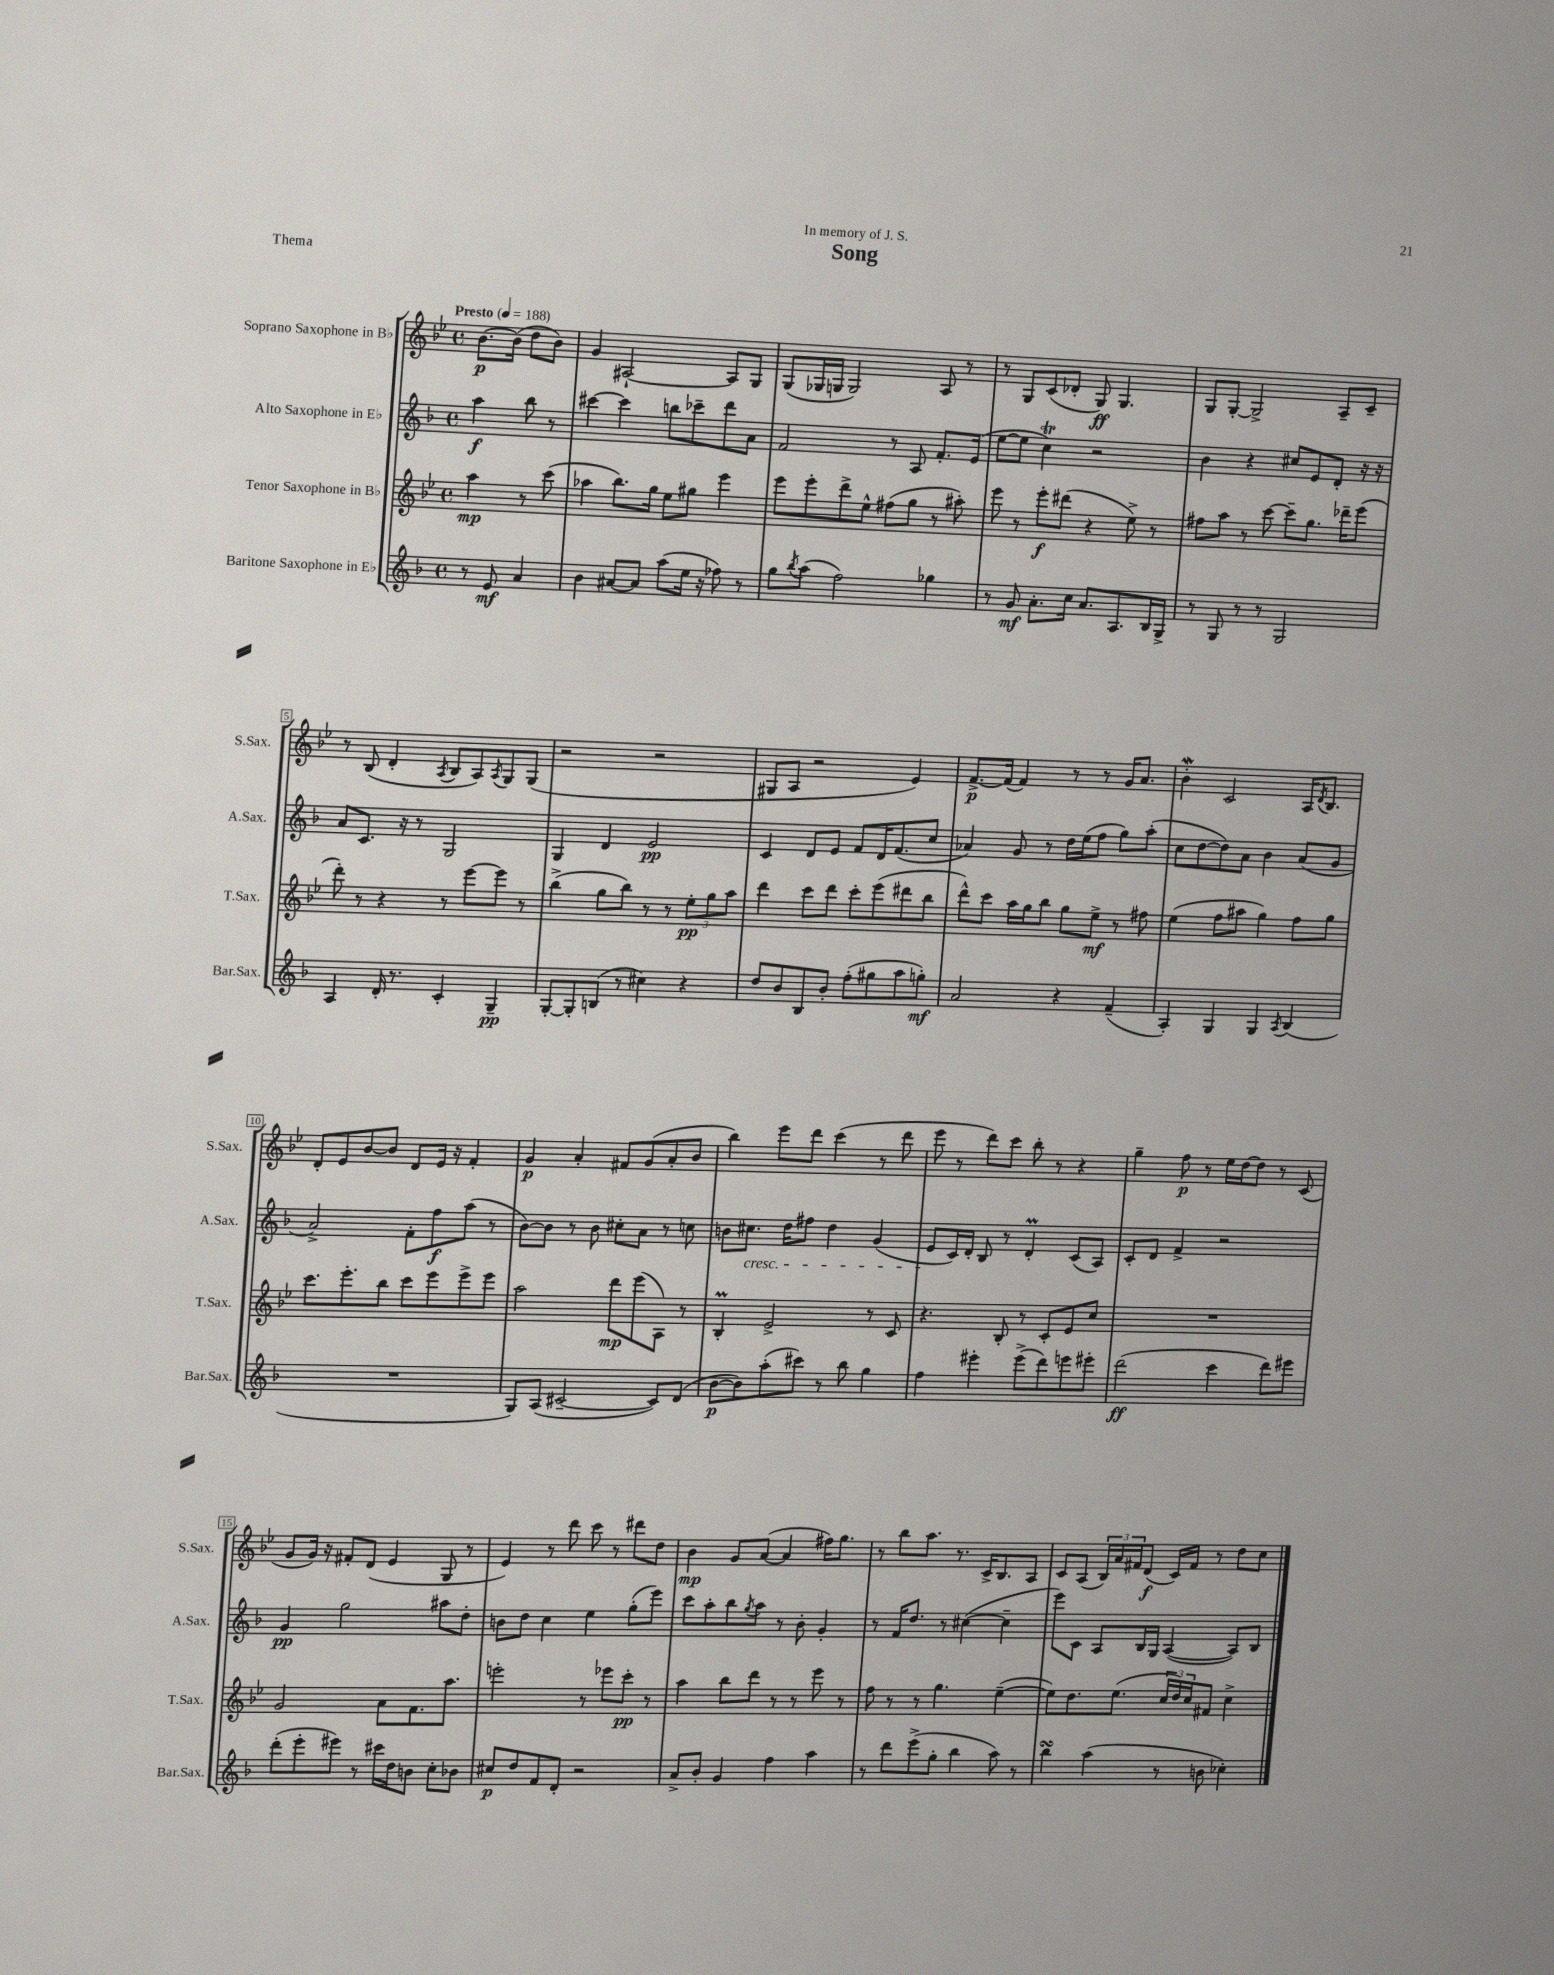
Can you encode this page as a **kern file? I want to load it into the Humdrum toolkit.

**kern	**dynam	**kern	**dynam	**kern	**dynam	**kern	**dynam
*part4	*part4	*part3	*part3	*part2	*part2	*part1	*part1
*staff4	*staff4	*staff3	*staff3	*staff2	*staff2	*staff1	*staff1
*I"Baritone Saxophone in E♭	*	*I"Tenor Saxophone in B♭	*	*I"Alto Saxophone in E♭	*	*I"Soprano Saxophone in B♭	*
*I'Bar.Sax.	*	*I'T.Sax.	*	*I'A.Sax.	*	*I'S.Sax.	*
*clefG2	*	*clefG2	*	*clefG2	*	*clefG2	*
*k[b-]	*	*k[b-e-]	*	*k[b-]	*	*k[b-e-]	*
*M4/4	*	*M4/4	*	*M4/4	*	*M4/4	*
*met(c)	*	*met(c)	*	*met(c)	*	*met(c)	*
*MM188	*	*MM188	*	*MM188	*	*MM188	*
=	=	=	=	=	=	=	=
!	!	!	!	!	!	!LO:TX:a:B:t=Presto	!
8r	.	4aa\	mp	4aa\	f	[8.b-\L	p
8e/	mf	.	.	.	.	.	.
.	.	.	.	.	.	(16b-\Jk]	.
4a/	.	8r	.	8bb-\	.	8dd\L	.
.	.	(8ccc\	.	8r	.	8b-\J)	.
=1	=1	=1	=1	=1	=1	=1	=1
4b-\	.	4aa-X\	.	[4ccc#X\	.	4g/	.
[8a#X/L	.	8.bb-\L)	.	4ccc#\]	.	[2A#X`/	.
8a#/J]	.	.	.	.	.	.	.
.	.	16gg\Jk	.	.	.	.	.
(8aa\L	.	8ee-\L	.	8bbn\L	.	.	.
16ee\Jk	.	8gg#X\J	.	8ccc-X~\	.	.	.
16r	.	.	.	.	.	.	.
8ff-X\)	.	4eee-\	.	8ddd\	.	8A#/L]	.
8r	.	.	.	8a\J	.	8G/J	.
=2	=2	=2	=2	=2	=2	=2	=2
8gg\L	.	8eee-\L	.	2f/	.	(8G/L	.
8qbb-/	.	.	.	.	.	.	.
(8aa\J	.	8eee-'\	.	.	.	16G-X/L	.
.	.	.	.	.	.	16Gn/JJ	.
2ff\)	.	8ddd^\	.	.	.	2G/)	.
.	.	8ee-^^\J	.	.	.	.	.
.	.	(8ff#X\L	.	8r	.	.	.
.	.	8gg\J	.	8A/	.	.	.
4gg-X\	.	8r	.	8.f'/L	.	8A/	.
.	.	8aa#X'\)	.	.	.	8r	.
.	.	.	.	(16e/Jk	.	.	.
=3	=3	=3	=3	=3	=3	=3	=3
8r	.	8eee-\	.	[8ee\L	.	8r	.
8g/	mf	8r	.	8ee\J]	.	8G/L	.
8.a'\L	.	8eee-'\L	f	4ccT\)	.	(8c/	.
.	.	(8ddd#X\J	.	.	.	8d-X'/J	.
16cc\Jk	.	.	.	.	.	.	.
8.a/L	.	4r	.	2r	.	8G/)	ff
.	.	.	.	.	.	4.G/	.
8.A/	.	.	.	.	.	.	.
.	.	8ee-^\)	.	.	.	.	.
16B-/L	.	8r	.	.	.	.	.
16G^/JJ	.	.	.	.	.	.	.
=4	=4	=4	=4	=4	=4	=4	=4
8r	.	8ff#X\L	.	4b-\	.	8G/L	.
8G/	.	8aa\J	.	.	.	[8G'/J	.
8r	.	8r	.	4r	.	2G^/]	.
8r	.	[8ccc\	.	.	.	.	.
2G/	.	8ccc~\L]	.	8cc#X/L	.	.	.
.	.	8.gg\J	.	8e/	.	.	.
.	.	.	.	8d'/J	.	8A~/L	.
.	.	16ddd-X~\KL	.	.	.	.	.
.	.	(8eee-\J	.	16r	.	8c~/J	.
.	.	.	.	16r	.	.	.
!!LO:LB:g=z
=5	=5	=5	=5	=5	=5	=5	=5
4A/	.	8ddd'\)	.	8a/L	.	8r	.
.	.	8r	.	8.c/J	.	(8B-/	.
16d'/	.	4r	.	.	.	4d'/	.
8.r	.	.	.	16r	.	.	.
.	.	.	.	8r	.	.	.
.	.	.	.	.	.	8qA/	.
4c'/	.	8r	.	2G/	.	8B-/L	.
.	.	[8eee-\L	.	.	.	8A/)	.
.	.	.	.	.	.	8qA/	.
4G~/	pp	8eee-\J]	.	.	.	8G/	.
.	.	8r	.	.	.	(8G/J	.
=6	=6	=6	=6	=6	=6	=6	=6
[8G'/L	.	(4bb-^\	.	4G/	.	2r	.
8G'/]	.	.	.	.	.	.	.
(8Bn/J	.	8gg\L	.	4d/	.	.	.
8r	.	8bb-\J)	.	.	.	.	.
4cc#X\)	.	8r	.	2e/	pp	2r	.
.	.	8r	.	.	.	.	.
4r	.	12ee-'\L	pp	.	.	.	.
.	.	12gg\	.	.	.	.	.
.	.	12aa\J	.	.	.	.	.
=7	=7	=7	=7	=7	=7	=7	=7
8dd/L	.	4ddd\	.	4c/	.	8G#X/L	.
8b-/	.	.	.	.	.	8A/J	.
8B-/	.	8ccc\L	.	8d/L	.	2r	.
8b-'/J	.	8ddd\J	.	8e/J	.	.	.
(8ff'\L	.	8ccc'\L	.	8f/L	.	.	.
8gg#X\	.	(8eee-\	.	16d/K	.	.	.
.	.	.	.	(8.f/	.	.	.
8aa\	.	8ddd#X\	.	.	.	4e-/)	.
8ggn'\J)	mf	8bb-\J	.	8cc/J	.	.	.
=8	=8	=8	=8	=8	=8	=8	=8
2a/	.	8ddd^^\L)	.	4a-X/)	.	[8.f^/L	p
.	.	8ccc\J	.	.	.	.	.
.	.	.	.	.	.	(16f/Jk]	.
.	.	16aa\LL	.	8g/	.	4f/)	.
.	.	16gg\J	.	.	.	.	.
.	.	8bb-\J	.	8r	.	.	.
4r	.	8gg\L	.	16dd\LL	.	8r	.
.	.	.	.	(16ee\J	.	.	.
.	.	8ee-^\J	mf	8ff\J	.	8r	.
(4f~/	.	8r	.	8gg\L)	.	16g/KL	.
.	.	.	.	.	.	8.a/J	.
.	.	8ff#X\	.	(8aa'\J	.	.	.
=9	=9	=9	=9	=9	=9	=9	=9
4A'/)	.	(4ee-\	.	8cc\L	.	4b-w'\	.
.	.	.	.	[8dd\	.	.	.
4G/	.	8ff\L	.	8dd\])	.	2c/	.
.	.	8aa#X\J	.	8a\J	.	.	.
4G/	.	4gg\)	.	4b-\	.	.	.
8qA/	.	.	.	.	.	.	.
(4B-/	.	8ff\L	.	(8a/L	.	16A/KL	.
.	.	.	.	.	.	8qd/	.
.	.	.	.	.	.	8.B-/J	.
.	.	8gg\J	.	8g/J	.	.	.
!!LO:LB:g=z
=10	=10	=10	=10	=10	=10	=10	=10
1r	.	8.ccc\L	.	2a^/)	.	8d'/L	.
.	.	.	.	.	.	8e-/	.
.	.	8.eee-'\	.	.	.	.	.
.	.	.	.	.	.	[8b-/	.
.	.	8bb-\J	.	.	.	8b-/J]	.
.	.	8ccc\L	.	8f'\L	.	8d/L	.
.	.	8eee-\	.	8ff\	f	16e-/Jk	.
.	.	.	.	.	.	16r	.
.	.	8eee-^\	.	(8aa\J	.	4f'/	.
.	.	8eee-\J	.	8r	.	.	.
=11	=11	=11	=11	=11	=11	=11	=11
8G/L)	.	2aa\	.	[8b-\L)	.	4g/	p
(8A/J	.	.	.	8b-\J]	.	.	.
[2c#X~/	.	.	.	8r	.	4a'/	.
.	.	.	.	8b-\	.	.	.
.	.	8ddd\L	mp	8cc#X'\L	.	8f#X/L	.
.	.	(8eee-\	.	8a\J	.	(8g/	.
8c#/L])	.	8A\J)	.	8r	.	8a'/	.
(8d/J	.	8r	.	8ccn\	.	8b-/J	.
=12	=12	=12	=12	=12	=12	=12	=12
[8b-\L	p	4B-M'/	.	8bn\L	.	4bb-\)	.
!	!	!	!	!LO:TX:b:i:t=cresc.	!	!	!
8b-\])	.	.	.	8.cc#X\J	.	.	.
(8aa'\	.	2e-^/	.	.	.	8eee-\L	.
.	.	.	.	16dd\KL	.	.	.
8ccc#X\J)	.	.	.	8ff#X\J	.	8ddd\J	.
8r	.	.	.	4dd\	.	(4ccc\	.
8bb-\	.	.	.	.	.	.	.
4gg\	.	8r	.	(4g/	.	8r	.
.	.	8c/	.	.	.	8ddd\	.
=13	=13	=13	=13	=13	=13	=13	=13
4ff\	.	4.r	.	8e/L	.	8eee-\	.
.	.	.	.	16c/L)	.	8r	.
.	.	.	.	16d'/JJ	.	.	.
4eee#X'\	.	.	.	8B-/	.	8ddd\L)	.
.	.	8B-'/	.	8r	.	8ccc\J	.
(8eee#^\L	.	8r	.	4dM'/	.	8bb-'\	.
8ddd\)	.	8c'/L	.	.	.	8r	.
8eeen\	.	8e-/	.	(8c/L	.	4r	.
8eee#X'\J	.	8cc/J	.	8A/J)	.	.	.
=14	=14	=14	=14	=14	=14	=14	=14
(2ddd\	ff	1r	.	8c'/L	.	4gg~\	.
.	.	.	.	8d/J	.	.	.
.	.	.	.	4f^/	.	8ff\	p
.	.	.	.	.	.	8r	.
4ccc\	.	.	.	2r	.	16ee-\LL	.
.	.	.	.	.	.	[16dd\J	.
.	.	.	.	.	.	8dd\J]	.
8ddd\L)	.	.	.	.	.	8r	.
8eee#X\J	.	.	.	.	.	(8c/	.
!!LO:LB:g=z
=15	=15	=15	=15	=15	=15	=15	=15
(8ddd'\L	.	2g/	.	4g/	pp	8g/L	.
8eee'\	.	.	.	.	.	16g/Jk)	.
.	.	.	.	.	.	16r	.
8eee#X\J)	.	.	.	2gg\	.	8f#X'/L	.
8r	.	.	.	.	.	(8d/J	.
16ccc#X\LL	.	8a\L	.	.	.	4e-/	.
16dd\J	.	.	.	.	.	.	.
8bn\J	.	8.f\	.	.	.	.	.
8cc'\L	.	.	.	8aa#X\L	.	8G/	.
.	.	8.aa\J	.	.	.	.	.
8b-X\J	.	.	.	8dd'\J	.	8r	.
=16	=16	=16	=16	=16	=16	=16	=16
8cc#X/L	p	2eeen'\	.	8bn\L	.	4e-/)	.
8dd/	.	.	.	8dd\J	.	.	.
8f/	.	.	.	4cc\	.	8r	.
8d'/J	.	.	.	.	.	8ddd\	.
2r	.	8r	.	4ee\	.	8ccc\	.
.	.	8eee-X\L	.	.	.	8r	.
.	.	8ccc'\J	pp	(8gg'\L	.	8ddd#X\L	.
.	.	8r	.	8eee\J)	.	8dd\J	.
=17	=17	=17	=17	=17	=17	=17	=17
8a^/L	.	4aa\	.	8ccc\L	.	4b-\	mp
8b-'/J	.	.	.	8aa'\	.	.	.
4g/	.	8bb-\L	.	8bb-\	.	8g/L	.
.	.	.	.	8qgg/	.	.	.
.	.	8ddd\J	.	8aa\J	.	([8a/J	.
4ff\	.	8r	.	8r	.	4a/]	.
.	.	8r	.	8b-'\	.	.	.
4aa\	.	8eee-\	.	4g'/	.	16ff#X\KL)	.
.	.	.	.	.	.	8.gg\J	.
.	.	8r	.	.	.	.	.
=18	=18	=18	=18	=18	=18	=18	=18
8r	.	8ff\	.	8r	.	8r	.
8ddd\L	.	8r	.	16f/KL	.	8bb-\L	.
.	.	.	.	8.dd/J	.	.	.
(8eee^\	.	8r	.	.	.	8.aa\J	.
8gg'\J	.	4.gg\	.	8r	.	.	.
.	.	.	.	.	.	8.r	.
4bb-\	.	.	.	([4cc#X\	.	.	.
.	.	.	.	.	.	16c^/KL	.
.	.	.	.	.	.	8.B-/	.
8aa\)	.	([4ee-~\	.	4cc#~\]	.	.	.
8r	.	.	.	.	.	8A/J	.
=19	=19	=19	=19	=19	=19	=19	=19
4bb-sSSs\	.	8ee-\L])	.	8eee\L)	.	8c/L	.
.	.	8.dd\	.	8c\J	.	(8A/J	.
(4aa\	.	.	.	8A/L	.	24B-/LL)	.
.	.	.	.	.	.	24a/	.
.	.	(8.ee-\J	.	.	.	.	.
.	.	.	.	.	.	24f#X/J	.
.	.	.	.	16B-/L	.	(8d/J	f
.	.	.	.	16G/JJ	.	.	.
8r	.	24cc/LL	.	([4A/	.	16c/LL)	.
.	.	24dd/)	.	.	.	.	.
.	.	.	.	.	.	16f#/JJ	.
.	.	24cc/J	.	.	.	.	.
8bn\	.	8f#X/J	.	.	.	8r	.
4cc-X'\)	.	4cc^\	.	8A/L])	.	8dd\L	.
.	.	.	.	8B-/J	.	8cc\J	.
==	==	==	==	==	==	==	==
*-	*-	*-	*-	*-	*-	*-	*-
